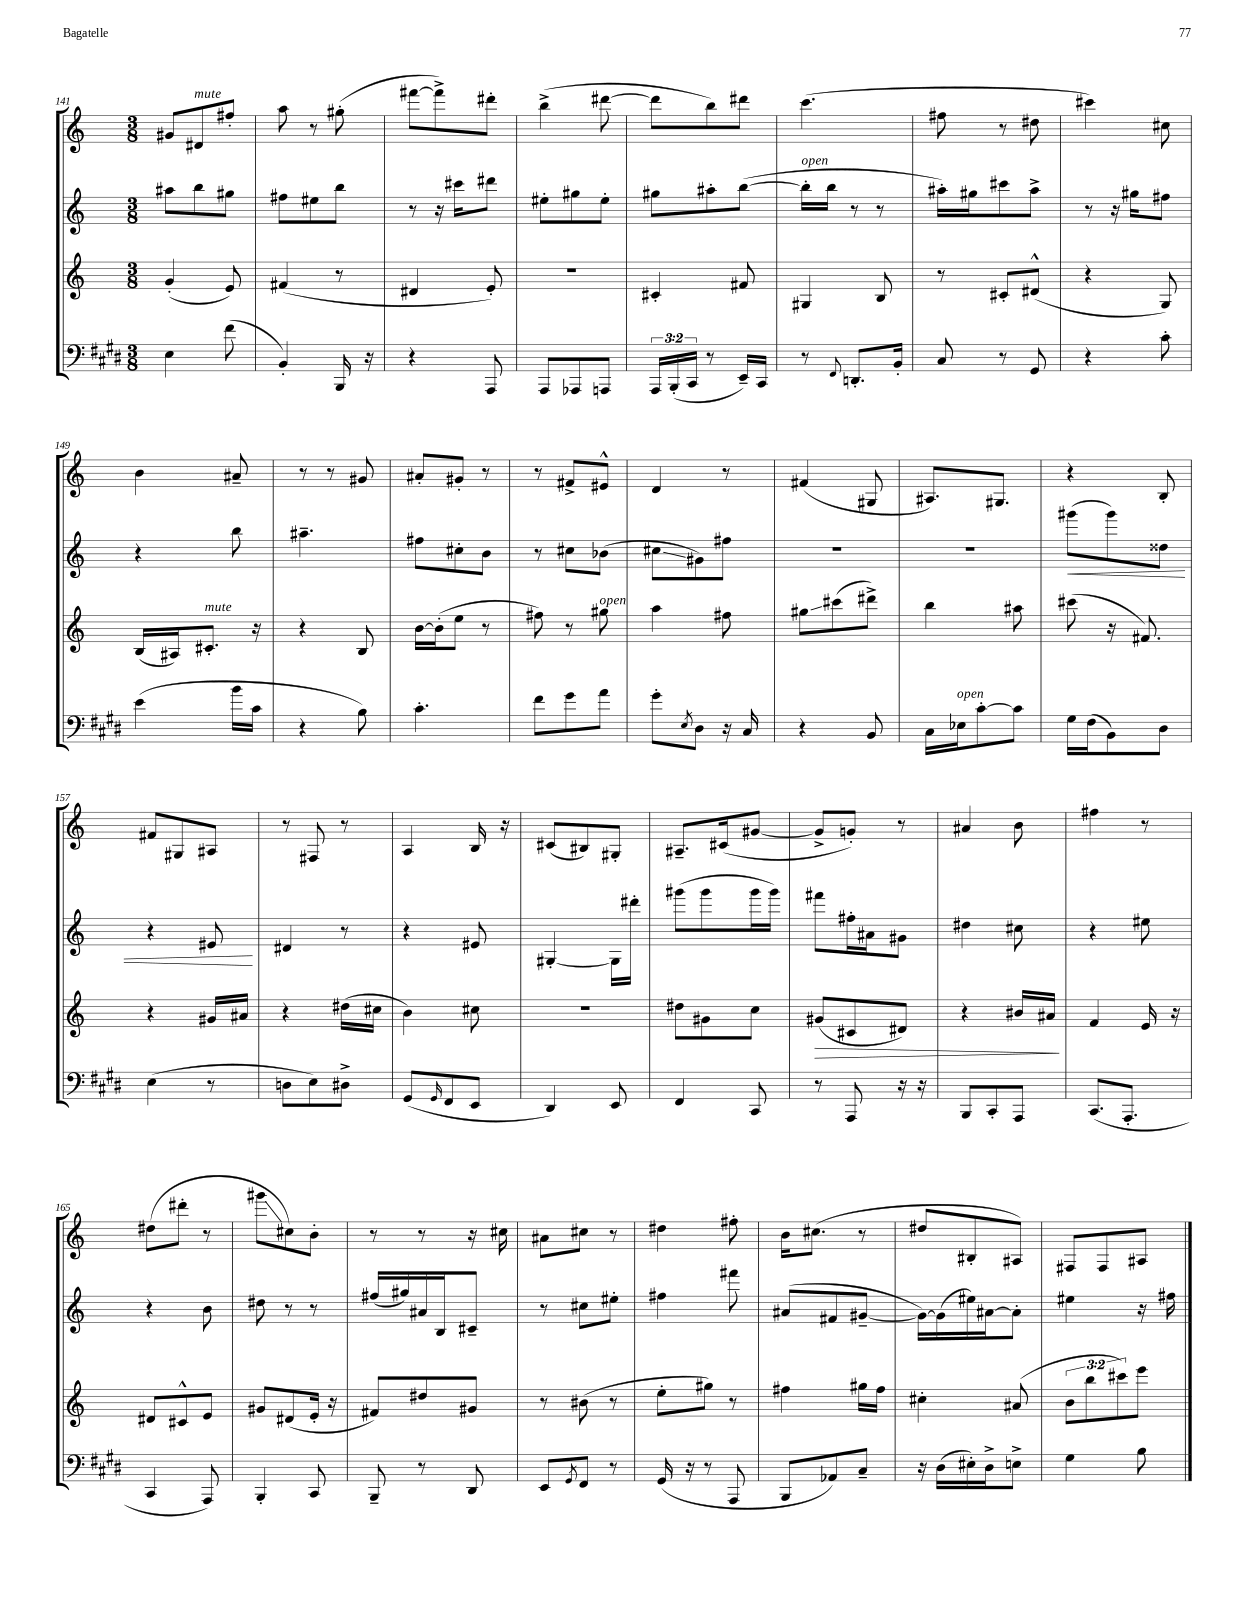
<<
\new StaffGroup <<
\new Staff = "s0" {
    \clef treble \key c \major \numericTimeSignature \time 3/8
    gis'8 dis'8^\markup { \italic "mute" } fis''8-. |
    a''8 r8 gis''8-.( |
    fis'''8~ fis'''8->) dis'''8-. |
    b''4->( dis'''8~ |
    dis'''8 b''8) dis'''8 |
    c'''4.( |
    fis''8 r8 dis''8 |
    cis'''4) cis''8 |
    b'4 ais'8-- |
    r8 r8 gis'8 |
    ais'8-. gis'8-. r8 |
    r8 fis'8-> eis'8-^ |
    d'4 r8 |
    fis'4( gis8 |
    ais8.) gis8. |
    r4 b8-. |
    fis'8 gis8 ais8 |
    r8 fis8 r8 |
    a4 b16 r16 |
    cis'8( bis8) gis8-. |
    ais8.-- cis'16( gis'8~ |
    gis'8-> g'8-.) r8 |
    ais'4 b'8 |
    fis''4 r8 |
    dis''8( dis'''8-. r8 |
    gis'''8\glissando cis''8) b'8-. |
    r8 r8 r16 cis''16 |
    ais'8 cis''8 r8 |
    dis''4 fis''8-. |
    b'16 cis''8.( r8 |
    dis''8 bis8-. ais8) |
    fis8 fis8 ais8 \bar "|." |
}
\new Staff = "s1" {
    \clef treble \key c \major \numericTimeSignature \time 3/8
    ais''8 b''8 gis''8 |
    fis''8 eis''8 b''8 |
    r8 r16 cis'''16 dis'''8 |
    eis''8-. gis''8 eis''8-. |
    gis''8 ais''8-. b''8~( |
    b''16-.^\markup { \italic "open" } b''16 r8 r8 |
    ais''16-.) gis''16 cis'''8 ais''8-> |
    r8 r16 gis''16 fis''8 |
    r4 b''8 |
    ais''4.-- |
    fis''8 cis''8-. b'8 |
    r8 cis''8 bes'8( |
    cis''8\glissando gis'8) fis''8 |
    R4. |
    R4. |
    gis'''8\<( gis'''8) disis''8 |
    r4 eis'8\! |
    dis'4 r8 |
    r4 eis'8 |
    gis4~-. gis16 dis'''16-. |
    gis'''8( gis'''8 gis'''16 gis'''16) |
    fis'''8 fis''16-. ais'16 gis'8 |
    dis''4 cis''8 |
    r4 eis''8 |
    r4 b'8 |
    dis''8 r8 r8 |
    fis''16( gis''16) ais'16 b16 cis'8-- |
    r8 cis''8 eis''8-. |
    fis''4 fis'''8 |
    ais'8( fis'8 gis'8~-- |
    gis'16~) gis'16( eis''16) ais'16~ ais'8-. |
    eis''4 r16 fis''16 \bar "|." |
}
\new Staff = "s2" {
    \clef treble \key c \major \numericTimeSignature \time 3/8 \override Staff.TupletNumber.text = #tuplet-number::calc-fraction-text
    g'4-.( e'8) |
    fis'4( r8 |
    dis'4 e'8-.) |
    R4. |
    cis'4-. fis'8 |
    gis4 b8 |
    r8 cis'8-. dis'8-^( |
    r4 g8) |
    b16( ais16) cis'8.-.^\markup { \italic "mute" } r16 |
    r4 b8 |
    b'16~ b'16-.( e''8 r8 |
    fis''8) r8 gis''8^\markup { \italic "open" } |
    a''4 fis''8 |
    gis''8\glissando cis'''8( dis'''8->) |
    b''4 ais''8 |
    cis'''8( r16 fis'8.) |
    r4 gis'16 ais'16 |
    r4 dis''16( cis''16 |
    b'4) cis''8 |
    R4. |
    dis''8 gis'8 c''8 |
    gis'8\>( cis'8 dis'8) |
    r4 bis'16 ais'16\! |
    f'4 e'16 r16 |
    dis'8 cis'8-^ e'8 |
    gis'8 dis'8( e'16-. r16 |
    fis'8) dis''8 gis'8 |
    r8 bis'8( r8 |
    e''8-. gis''8) r8 |
    fis''4 gis''16 fis''16 |
    cis''4-. ais'8( |
    \tuplet 3/2 { b'8 b''8 cis'''8) } e'''8 \bar "|." |
}
\new Staff = "s3" {
    \clef bass \key e \major \numericTimeSignature \time 3/8 \override Staff.TupletNumber.text = #tuplet-number::calc-fraction-text
    e4 fis'8( |
    b,4-.) b,,16 r16 |
    r4 a,,8 |
    a,,8 aes,,8 a,,8 |
    \tuplet 3/2 { a,,16 b,,16-.( cis,16 } r8 e,16--) cis,16 |
    r8 \appoggiatura { fis,8 } d,8.-. b,16-. |
    cis8 r8 gis,8 |
    r4 cis'8-. |
    e'4( b'16 cis'16 |
    r4 b8) |
    cis'4.-. |
    fis'8 gis'8 a'8 |
    gis'8-. \acciaccatura { e8 } dis8 r16 cis16 |
    r4 b,8 |
    cis16 ees16^\markup { \italic "open" } cis'8~-. cis'8 |
    gis16 fis16( b,8) dis8 |
    e4( r8 |
    d8 e8) dis8-> |
    gis,8( \grace { gis,16 } fis,8 e,8 |
    dis,4) e,8 |
    fis,4 cis,8 |
    r8 a,,8 r16 r16 |
    b,,8 cis,8-. a,,8 |
    cis,8.( a,,8.-. |
    cis,4 a,,8) |
    b,,4-. cis,8 |
    b,,8-- r8 dis,8 |
    e,8 \acciaccatura { gis,8 } fis,8 r8 |
    gis,16( r16 r8 a,,8 |
    b,,8 aes,8) cis8-- |
    r16 dis16( eis16-.) dis16-> e8-> |
    gis4 b8 \bar "|." |
}
>>
>>
\layout { \context { \Score currentBarNumber = #141 } }
